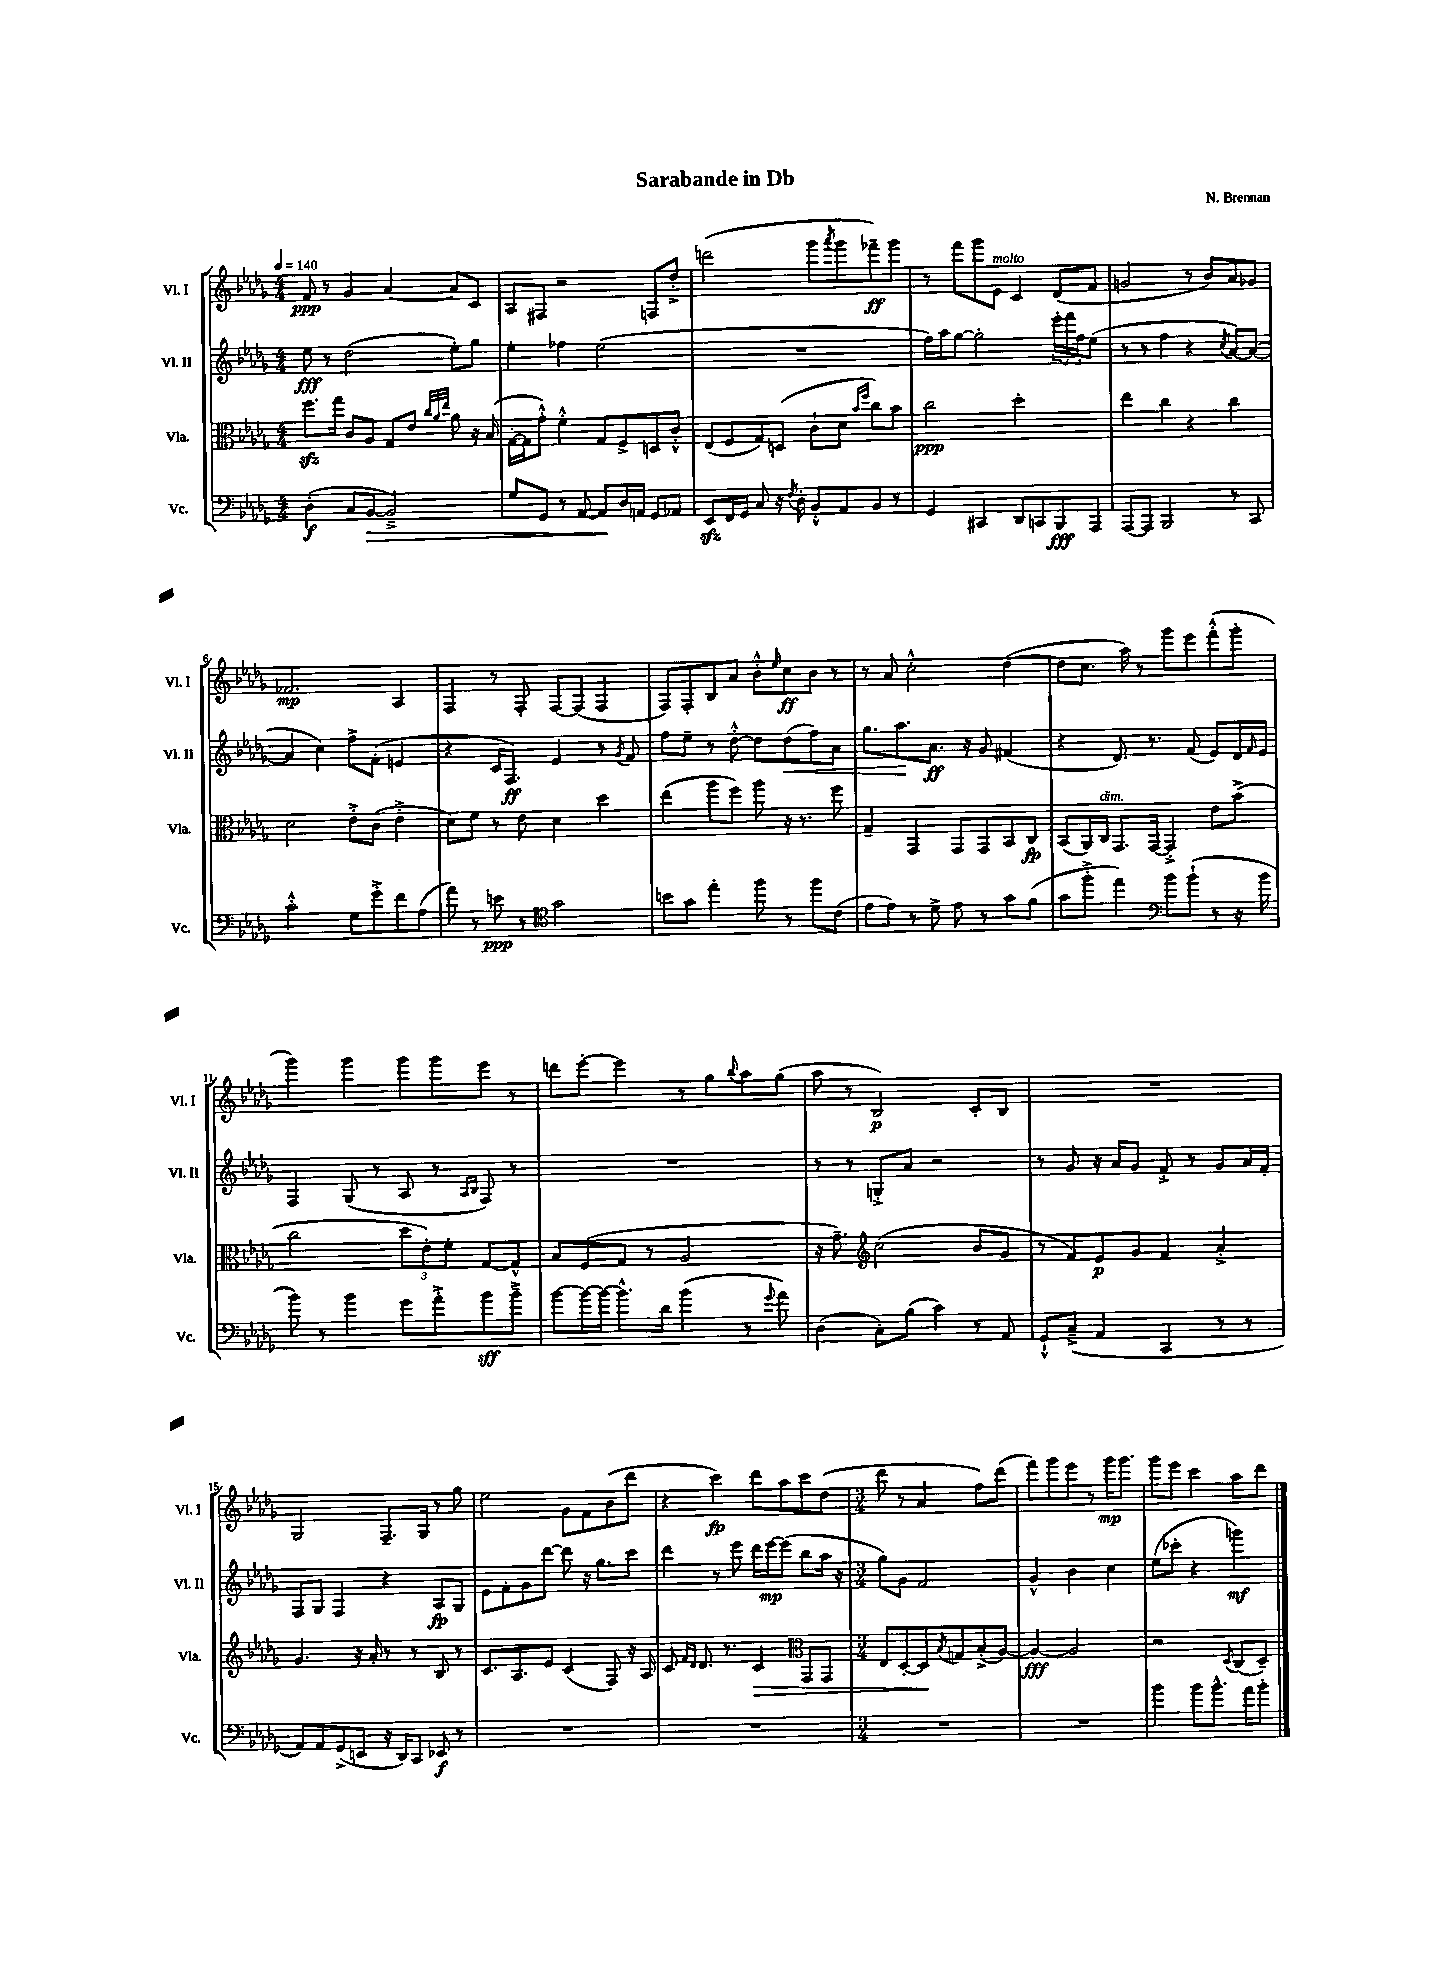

**kern	**dynam	**kern	**dynam	**kern	**dynam	**kern	**dynam
*part4	*part4	*part3	*part3	*part2	*part2	*part1	*part1
*staff4	*staff4	*staff3	*staff3	*staff2	*staff2	*staff1	*staff1
*I"Vc.	*	*I"Vla.	*	*I"Vl. II	*	*I"Vl. I	*
*I'Vc.	*	*I'Vla.	*	*I'Vl. II	*	*I'Vl. I	*
*clefF4	*	*clefC3	*	*clefG2	*	*clefG2	*
*k[b-e-a-d-g-]	*	*k[b-e-a-d-g-]	*	*k[b-e-a-d-g-]	*	*k[b-e-a-d-g-]	*
*M4/4	*	*M4/4	*	*M4/4	*	*M4/4	*
*MM140	*	*MM140	*	*MM140	*	*MM140	*
=1	=1	=1	=1	=1	=1	=1	=1
(4D-'\	f	8.ffzz\L	.	8ee-\	fff	8f/	ppp
.	.	.	.	8r	.	8r	.
.	.	16gg-\Jk	.	.	.	.	.
8C/L	.	8c/L	.	(2dd-\	.	4g-/	.
!	!LO:HP:b	!	!	!	!	!	!
[8BB-/J	>	8A-/J	.	.	.	.	.
2BB-~^/])	.	8G-/L	.	.	.	[4a-/	.
.	.	8e-/J	.	.	.	.	.
.	.	32qqcc/LLL	.	.	.	.	.
.	.	32qqa-/	.	.	.	.	.
.	.	32qqee-/JJJ	.	.	.	.	.
.	.	8a-\	.	8ee-'\L)	.	8a-/L]	.
.	.	16r	.	8gg-\J	.	8c/J	.
.	.	(16B-/	.	.	.	.	.
=2	=2	=2	=2	=2	=2	=2	=2
8G-/L	.	[16G-'\LL	.	4ee-'\	.	8A-/L	.
.	.	16G-\J]	.	.	.	.	.
8GG-/J	.	8g-'^^\J)	.	.	.	8F#X/J	.
8r	.	4f'^^\	.	4ff-X\	.	2r	.
[8AA-/	.	.	.	.	.	.	.
8AA-/L]	.	8G-/L	.	(2ee-\	.	.	.
16D-/L	]	8F^/	.	.	.	.	.
16AAn/JJ	.	.	.	.	.	.	.
8GG-/L	.	8Dn/	.	.	.	8Fn/L	.
8AA-X/J	.	8c'^^/J	.	.	.	8dd-'^/J	.
=3	=3	=3	=3	=3	=3	=3	=3
8EE-zz/L	.	(8E-/L	.	1r	.	(2dddn\	.
16FF/L	.	8F/	.	.	.	.	.
16GG-/JJ	.	.	.	.	.	.	.
8C/	.	8G-/)	.	.	.	.	.
16r	.	(8Dn/J	.	.	.	.	.
8qF/	.	.	.	.	.	.	.
16D-'\	.	.	.	.	.	.	.
8BB-'^^/L	.	8c`\L	.	.	.	8ggg-\L	.
.	.	.	.	.	.	8qaaa-/	.
8AA-/	.	8d-\J	.	.	.	8ggg-\	.
.	.	16qqb-/LL	.	.	.	.	.
.	.	16qqff/JJ	.	.	.	.	.
8BB-/J	.	8cc\L)	.	.	.	8fff-X~\)	ff
8r	.	8b-\J	.	.	.	8ggg-\J	.
=4	=4	=4	=4	=4	=4	=4	=4
4GG-/	.	2cc\	ppp	16ff\LL)	.	8r	.
.	.	.	.	16aa-\J	.	.	.
.	.	.	.	[8gg-\J	.	8fff\L	.
4CC#X/	.	.	.	2gg-'\]	.	8ggg-\	.
!	!	!	!	!	!	!LO:TX:a:i:t=molto	!
.	.	.	.	.	.	8e-\J	.
8DD-/L	.	2dd-'\	.	.	.	4c/	.
8CCn/	.	.	.	.	.	.	.
8BBB-/	fff	.	.	24eee-'\LL	.	(8d-/L	.
.	.	.	.	24fff\	.	.	.
.	.	.	.	24ff\J	.	.	.
8AAA-/J	.	.	.	(8ee-\J	.	8f/J	.
=5	=5	=5	=5	=5	=5	=5	=5
[8AAA-/L	.	4ee-\	.	8r	.	2gn/	.
8AAA-/J]	.	.	.	8r	.	.	.
2BBB-/	.	4cc\	.	4ff\	.	.	.
.	.	4r	.	4r	.	8r	.
.	.	.	.	.	.	8b-/L)	.
.	.	.	.	8qcc/	.	.	.
8r	.	4cc\	.	[8a-/L)	.	8a-/	.
8CC/	.	.	.	(8a-/J_	.	8g-X/J	.
!!LO:LB:g=z
=6	=6	=6	=6	=6	=6	=6	=6
2c'^^\	.	2d-\	.	4a-/]	.	2.f-X/	mp
.	.	.	.	4cc\)	.	.	.
8G-\L	.	8e-'^\L	.	8ff^\L	.	.	.
8g-'^\	.	(8c\J	.	(8f'\J	.	.	.
8f\	.	4e-'^\	.	4en/	.	4A-/	.
(8A-\J	.	.	.	.	.	.	.
=7	=7	=7	=7	=7	=7	=7	=7
8a-\)	.	8d-\L)	.	4r	.	4F/	.
8r	.	8f\J	.	.	.	.	.
8en\	ppp	8r	.	16c/KL	.	8r	.
.	.	.	.	8.F/J)	ff	.	.
8r	.	8e-\	.	.	.	8F'/	.
*clefC4	*	*	*	*	*	*	*
2g-\	.	4d-\	.	4e-/	.	[8F/L	.
.	.	.	.	.	.	(8F/J]	.
.	.	4dd-\	.	8r	.	4F/	.
.	.	.	.	8qg-/	.	.	.
.	.	.	.	8f/	.	.	.
=8	=8	=8	=8	=8	=8	=8	=8
8bn\L	.	(4ee-\	.	8ff\L	.	8F/L)	.
8g-\J	.	.	.	8ee-~\J	.	8F'/	.
4ee-'\	.	8aa-\L	.	8r	.	8B-/	.
.	.	8ff\J)	.	[8dd-'^^\	.	8a-/J	.
8ff\	.	8aa-\	.	8dd-\L]	.	8b-'^^\L	.
.	.	.	.	.	.	16qqee-/	.
!	!	!	!	!	!LO:HP:b	!	!
8r	.	16r	.	(8dd-\	<	8cc\	ff
.	.	8.r	.	.	.	.	.
8ff\L	.	.	.	8ff\)	.	8b-\J	.
(8c\J	.	8ff\	.	8a-\J	.	8r	.
=9	=9	=9	=9	=9	=9	=9	=9
8e-\L	.	4G-~/	.	8.gg-\L	.	8r	.
8e-\J)	.	.	.	.	.	8a-/	.
.	.	.	.	8.aa-\	.	.	.
8r	.	4GG-/	.	.	.	2cc'^^\	.
8d-^\	.	.	.	8.a-\J	[ ff	.	.
8e-\	.	8GG-/L	.	.	.	.	.
.	.	.	.	16r	.	.	.
8r	.	8GG-/	.	8g-/	.	.	.
8g-\L	.	8BB-/	.	(4f#X/	.	([4dd-\	.
(8f\J	.	8C/J	fp	.	.	.	.
=10	=10	=10	=10	=10	=10	=10	=10
8g-\L	.	(8BB-/L	.	4r	.	8dd-\L]	.
8ff'^\J	.	16AA-/L)	.	.	.	8.cc\J	.
!	!	!LO:TX:a:i:t=dim.	!	!	!	!	!
.	.	16C/JJ	.	.	.	.	.
4ee-\)	.	8.GG-/L	.	8.d-/)	.	.	.
.	.	.	.	.	.	16aa-\)	.
.	.	.	.	.	.	8r	.
.	.	[16GG-/Jk	.	8.r	.	.	.
*clefF4	*	*	*	*	*	*	*
8b-\L	.	4GG-'^/]	.	.	.	8ggg-\L	.
(8b-`\J	.	.	.	(8f/	.	8eee-\	.
8r	.	8e-\L	.	8e-/L)	.	(8fff'^^\	.
16r	.	(8b-^\J	.	16d-/L	.	8ggg-'\J	.
.	.	.	.	16qqf/	.	.	.
16b-\	.	.	.	16e-/JJ	.	.	.
!!LO:LB:g=z
=11	=11	=11	=11	=11	=11	=11	=11
8b-\)	.	2cc\	.	4F/	.	4ggg-\)	.
8r	.	.	.	.	.	.	.
4b-\	.	.	.	(8G-/	.	4ggg-\	.
.	.	.	.	8r	.	.	.
8g-\L	.	12dd-\L	.	8A-/	.	8ggg-\L	.
.	.	12e-'\)	.	.	.	.	.
8a-'^\	.	.	.	8r	.	8ggg-\	.
.	.	12f'\J	.	.	.	.	.
.	.	.	.	16qqA-/LL	.	.	.
.	.	.	.	16qqB-/JJ	.	.	.
8b-\	sff	[8G-/L	.	8F/)	.	8eee-\J	.
8b-~^\J	.	8G-^^/J]	.	8r	.	8r	.
=12	=12	=12	=12	=12	=12	=12	=12
[8b-\L	.	8B-/L	.	1r	.	8dddn\L	.
16b-\L_	.	(8F/	.	.	.	[8eee-'\J	.
16b-\JJ_	.	.	.	.	.	.	.
8.b-^^\L]	.	8G-/J	.	.	.	4eee-\]	.
.	.	8r	.	.	.	.	.
16d-\Jk	.	.	.	.	.	.	.
(4b-\	.	2A-/	.	.	.	8r	.
.	.	.	.	.	.	8gg-\L	.
.	.	.	.	.	.	8qqbb-/	.
8r	.	.	.	.	.	8aa-\	.
8qqg-/	.	.	.	.	.	.	.
8a-\)	.	.	.	.	.	(8gg-\J	.
=13	=13	=13	=13	=13	=13	=13	=13
(4D-\	.	16r	.	8r	.	8aa-\	.
.	.	8.g-~\)	.	.	.	.	.
.	.	.	.	8r	.	8r	.
*	*	*clefG2	*	*	*	*	*
8C'\L)	.	(2cc\	.	8Gn'^/L	.	2B-/)	p
(8B-\J	.	.	.	8a-/J	.	.	.
4c\)	.	.	.	2r	.	.	.
8r	.	8b-/L	.	.	.	8c'/L	.
8AA-/	.	8g-/J	.	.	.	8B-/J	.
=14	=14	=14	=14	=14	=14	=14	=14
8GG-`^^/L	.	8r	.	8r	.	1r	.
(8C~^/J	.	8f/L)	.	8g-/	.	.	.
4AA-/	.	8e-/	p	16r	.	.	.
.	.	.	.	16a-/KL	.	.	.
.	.	8g-/J	.	8g-/J	.	.	.
4CC/	.	4f/	.	8f'^/	.	.	.
.	.	.	.	8r	.	.	.
8r	.	4a-'^/	.	8g-/L	.	.	.
8r	.	.	.	16a-/L	.	.	.
.	.	.	.	16f'/JJ	.	.	.
!!LO:LB:g=z
=15	=15	=15	=15	=15	=15	=15	=15
8AA-/L)	.	4.g-/	.	8F/L	.	2G-/	.
8AA-/	.	.	.	8G-/J	.	.	.
(8GG-^/	.	.	.	4F/	.	.	.
8EEn/J	.	16r	.	.	.	.	.
.	.	16a-'/	.	.	.	.	.
16r	.	8r	.	4r	.	8.F~/L	.
16DD-/KL)	.	.	.	.	.	.	.
8CC/J	.	8r	.	.	.	.	.
.	.	.	.	.	.	16G-/Jk	.
8EE-X/	f	8B-/	.	8A-/L	fp	8r	.
8r	.	8r	.	8G-/J	.	8gg-\	.
=16	=16	=16	=16	=16	=16	=16	=16
1r	.	8.c/L	.	8e-\L	.	2ee-\	.
.	.	.	.	8f'\	.	.	.
.	.	8.A-/	.	.	.	.	.
.	.	.	.	8g-\	.	.	.
.	.	8e-/J	.	[8ddd-\J	.	.	.
.	.	(4c/	.	8ddd-\]	.	8g-\L	.
.	.	.	.	16r	.	8f\	.
.	.	.	.	8.gg-\L	.	.	.
.	.	8F/)	.	.	.	(8b-\	.
.	.	16r	.	8ccc\J	.	8ddd-\J	.
.	.	16A-/	.	.	.	.	.
=17	=17	=17	=17	=17	=17	=17	=17
1r	.	8c/	.	4ddd-\	.	4r	.
.	.	16qqf/LL	.	.	.	.	.
.	.	16qqd-/JJ	.	.	.	.	.
.	.	8.d-/	.	.	.	.	.
.	.	.	.	8r	.	4ccc\)	fp
.	.	8.r	.	.	.	.	.
.	.	.	.	8eee-\	.	.	.
!	!	!	!LO:HP:b	!	!	!	!
.	.	4c/	>	16ddd-\LL	.	8ddd-\L	.
.	.	.	.	[16eee-\J	mp	.	.
.	.	.	.	(8eee-\J]	.	8aa-\	.
*	*	*clefC3	*	*	*	*	*
.	.	8GG-/L	.	8bb-\L	.	8ccc\	.
.	.	8GG-/J	.	16aa-\Jk	.	(8dd-\J	.
.	.	.	.	16r	.	.	.
=18	=18	=18	=18	=18	=18	=18	=18
*M3/4	*	*M3/4	*	*M3/4	*	*M3/4	*
2.r	.	8E-/L	.	8gg-\L)	.	8ddd-\	.
.	.	[8D-'/	.	8g-\J	.	8r	.
.	.	8D-/]	.	2f/	.	4a-/	.
.	.	8qB-/	.	.	.	.	.
.	.	8Gn/	]	.	.	.	.
.	.	(8B-'^/	.	.	.	8ff\L)	.
.	.	[8A-/J)	.	.	.	(8ddd-\J	.
=19	=19	=19	=19	=19	=19	=19	=19
2.r	.	4A-/_	fff	4g-^^/	.	8fff\L)	.
.	.	.	.	.	.	8ggg-\	.
.	.	2A-/]	.	4b-\	.	8eee-\J	.
.	.	.	.	.	.	8r	.
.	.	.	.	4cc\	.	16ggg-\KL	mp
.	.	.	.	.	.	8.ggg-\J	.
=20	=20	=20	=20	=20	=20	=20	=20
4b-\	.	2r	.	(8ee-\L	.	8ggg-\L	.
.	.	.	.	8ccc-X'\J	.	8eee-\J	.
8b-\L	.	.	.	4r	.	4ccc\	.
8.b-^^\J	.	.	.	.	.	.	.
.	.	8qD-/	.	.	.	.	.
.	.	(8C/L	.	4gggn\)	mf	8aa-\L	.
16a-\KL	.	.	.	.	.	.	.
8b-'\J	.	8D-~/J)	.	.	.	8ddd-\J	.
==	==	==	==	==	==	==	==
*-	*-	*-	*-	*-	*-	*-	*-
